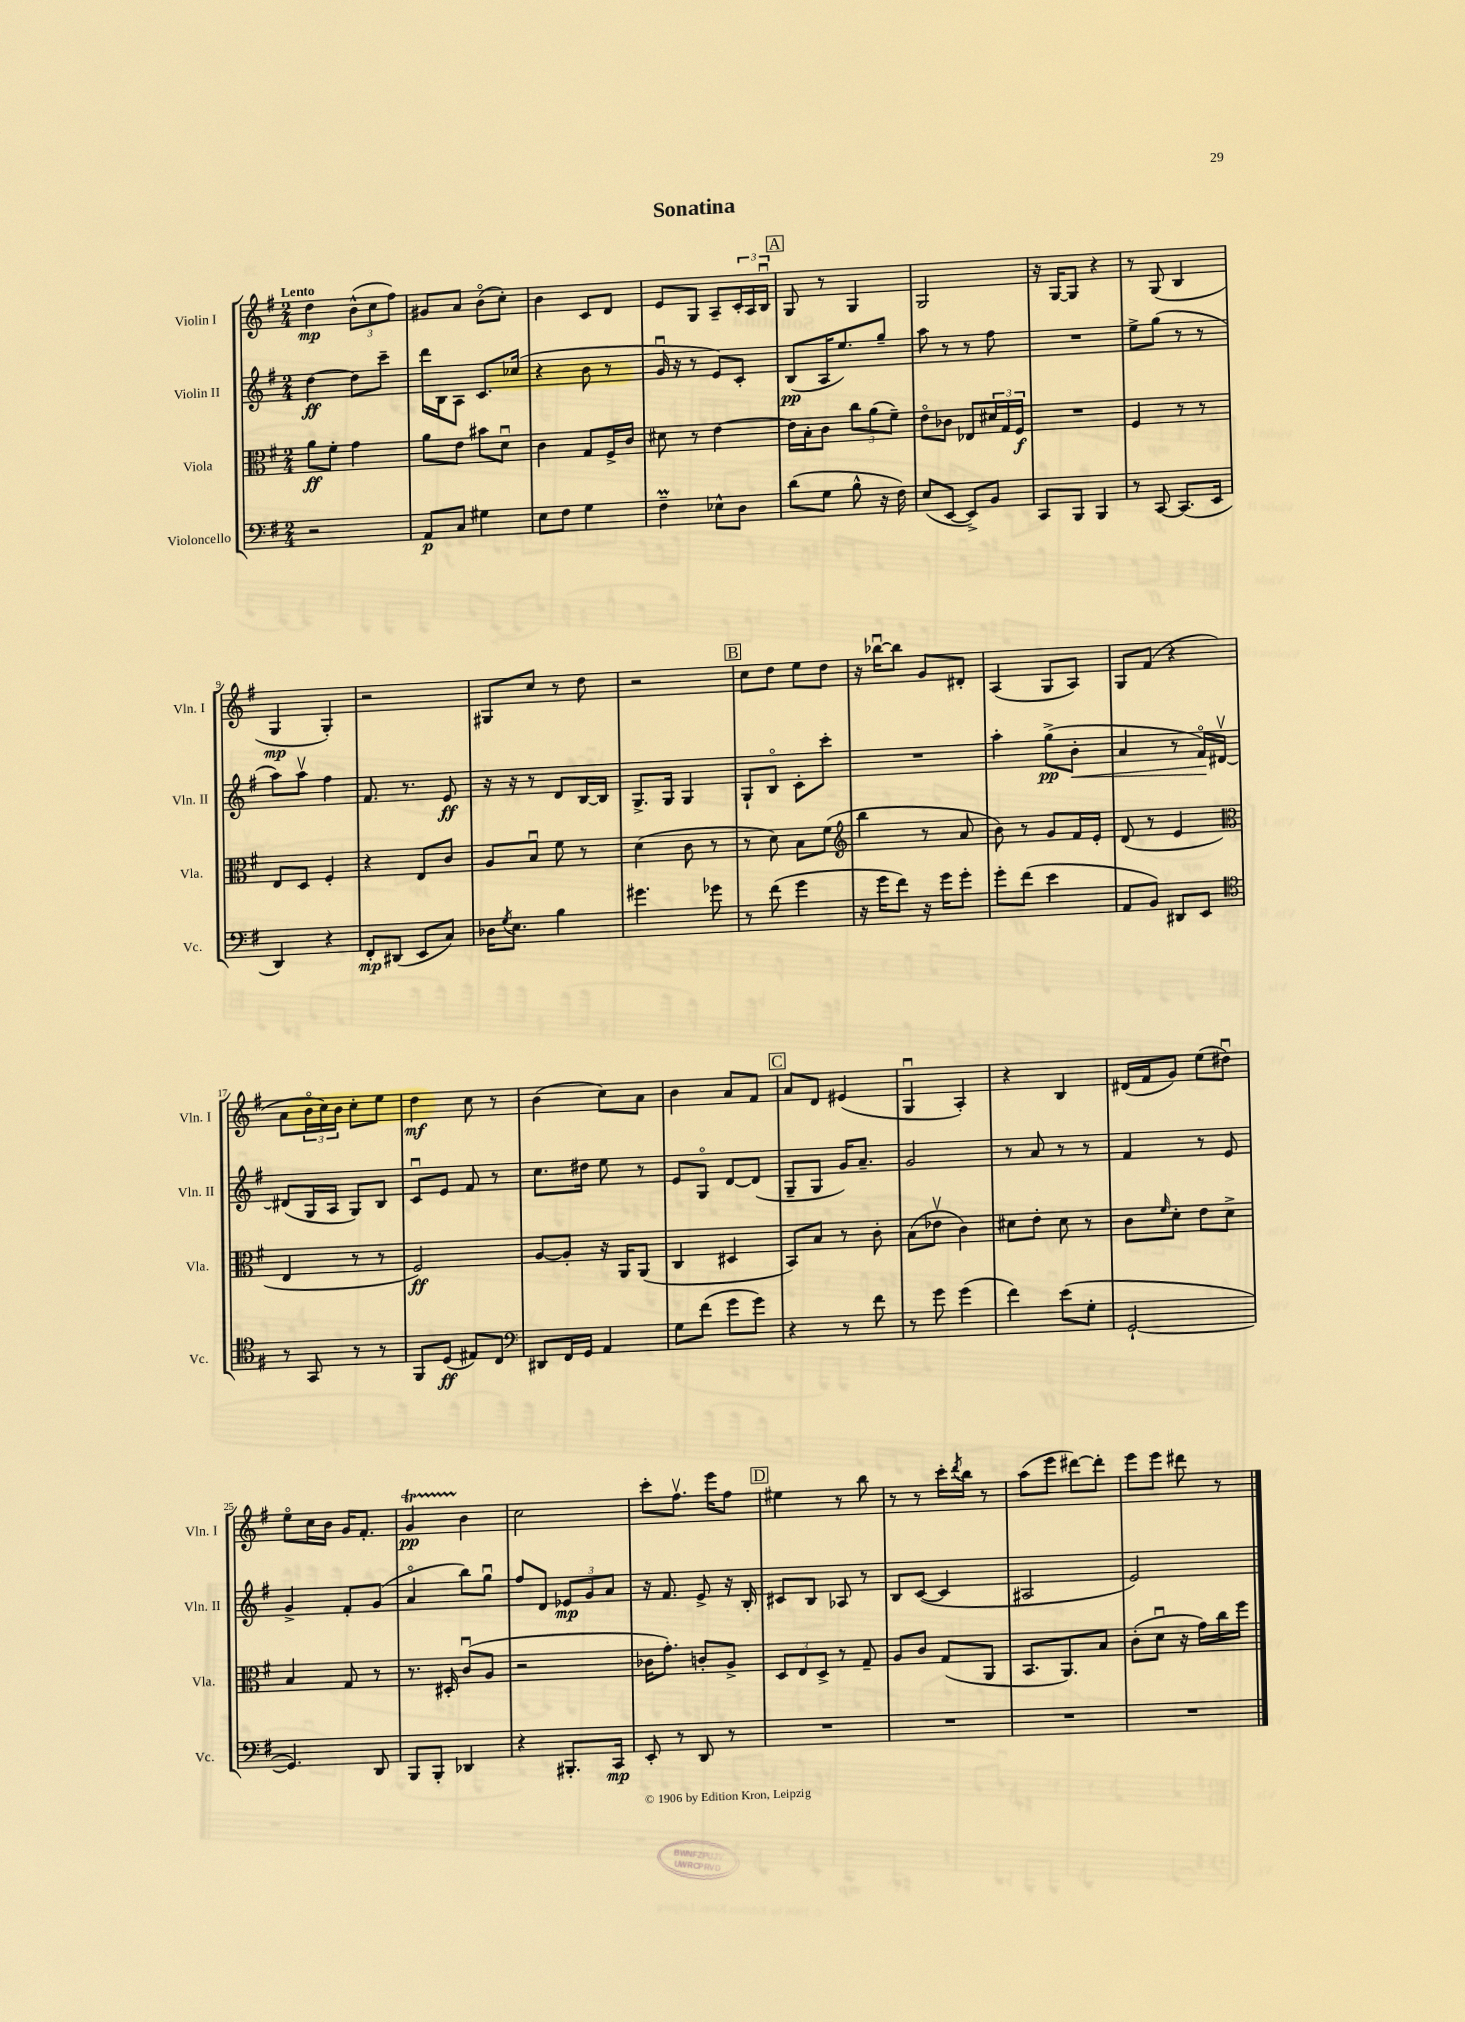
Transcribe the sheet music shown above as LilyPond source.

\header { title = "Sonatina" }
<<
\new StaffGroup <<
\new Staff = "s0" \with { instrumentName = "Violin I" shortInstrumentName = "Vln. I" } {
    \clef treble \key g \major \numericTimeSignature \time 2/4 \tempo "Lento"
    d''4\mp \tuplet 3/2 { b'8-^( c''8 fis''8) } |
    gis'8 a'8 b'8\flageolet( c''8-.) |
    b'4 c'8 d'8 |
    e'8 g8 a8-- \tuplet 3/2 { c'16-. a16 b16\downbow } |
    \mark \markup { \box "A" } g8 r8 g4 |
    g2 |
    r16 g16~ g8 r4 |
    r8 g8( b4 |
    g4\mp g4-.) |
    r2 |
    gis8 c''8 r8 d''8 |
    r2 |
    \mark \markup { \box "B" } c''8 d''8 e''8 d''8 |
    r16 bes''16~\downbow bes''8 g'8 dis'8-. |
    a4( g8 a8) |
    g8 fis'8( r4 |
    a'8 \tuplet 3/2 { b'16\flageolet c''16) b'16 } c''8-. e''8 |
    d''4\mf c''8 r8 |
    b'4( c''8) a'8 |
    b'4 a'8 fis'8 |
    \mark \markup { \box "C" } a'8 d'8 eis'4( |
    g4\downbow a4-.) |
    r4 b4 |
    dis'16( fis'16 g'8) e''8( dis''8\downbow) |
    e''8\flageolet c''16 b'16 g'16 fis'8.-. |
    g'4\startTrillSpan\pp b'4\stopTrillSpan |
    c''2 |
    c'''8-. fis''8.\upbow e'''16 fis''8 |
    \mark \markup { \box "D" } eis''4 r8 b''8 |
    r8 r8 c'''16-. \acciaccatura { d'''8 } b''16 r8 |
    a''8( e'''8 dis'''8~) dis'''8-. |
    e'''8 e'''8 dis'''8 r8 \bar "|." |
}
\new Staff = "s1" \with { instrumentName = "Violin II" shortInstrumentName = "Vln. II" } {
    \clef treble \key g \major \numericTimeSignature \time 2/4
    d''4~\ff d''8 c'''8-- |
    d'''16 b16 a8 c'8. ces''16( |
    r4 b'8 r8 |
    g'16\downbow r16 r8 e'8) c'8-. |
    \mark \markup { \box "A" } b8\pp( a16 e''8.) g''8-- |
    a''8 r8 r8 fis''8 |
    R2 |
    e''8-> g''8( r8 r8 |
    a''8) a''8\upbow fis''4 |
    fis'8. r8. e'8\ff |
    r16 r16 r8 d'8 b16~ b16 |
    g8.-> g16 g4 |
    \mark \markup { \box "B" } g8-! b8\flageolet c'8-. c'''8-. |
    R2 |
    a''4-. g''8->\pp( b'8-.\< |
    a'4 r8 fis'16\flageolet\!) dis'16~\upbow |
    dis'8( g16 a16 g8) b8 |
    c'8\downbow e'8 fis'8 r8 |
    c''8. dis''16 e''8 r8 |
    e'8 g8\flageolet d'8~ d'8( |
    \mark \markup { \box "C" } g8-- g8 g'16) a'8.-- |
    g'2 |
    r8 a'8 r8 r8 |
    fis'4 r8 e'8 |
    g'4-> fis'8-. g'8( |
    a'4\flageolet b''8) g''8\downbow |
    fis''8 d'8 \tuplet 3/2 { ees'8\mp g'8 a'8 } |
    r16 fis'8. e'8-> r16 b16-. |
    \mark \markup { \box "D" } cis'8 b8 aes8 r8 |
    b8 c'8~( c'4 |
    ais2 |
    e'2) \bar "|." |
}
\new Staff = "s2" \with { instrumentName = "Viola" shortInstrumentName = "Vla." } {
    \clef alto \key g \major \numericTimeSignature \time 2/4
    a'8\ff fis'8-. g'4 |
    a'8 e'8 bis'8 d'8\downbow |
    c'4 g8 fis16-> c'16 |
    dis'8 r8 e'4~ |
    \mark \markup { \box "A" } e'16 b16-. c'8 \tuplet 3/2 { c''8 a'8( fis'8--) } |
    e'8\flageolet ces'8 ees8 \tuplet 3/2 { dis'16 g16 fis16\f } |
    R2 |
    fis4 r8 r8 |
    e8 d8 fis4-. |
    r4 e8 c'8 |
    a8 b8\downbow fis'8 r8 |
    d'4( c'8 r8 |
    \mark \markup { \box "B" } r8 d'8) b8 fis'8( |
    \clef treble b''4 r8 a'8 |
    b'8) r8 g'8 fis'16 e'16-. |
    d'8( r8 e'4 |
    \clef alto e4 r8 r8 |
    fis2\ff) |
    a8~ a8-. r16 a,16 a,8( |
    c4 dis4 |
    \mark \markup { \box "C" } b,8) b8 r8 c'8-. |
    b8( ees'8\upbow c'4) |
    dis'8 e'8-. dis'8 r8 |
    c'8 \grace { fis'16 } d'8-. e'8 d'8-> |
    b4 g8 r8 |
    r8. dis16-. c'8\downbow( a8 |
    r2 |
    ces'16 g'8.-.) c'8-. a8-> |
    \mark \markup { \box "D" } \tuplet 3/2 { d8 e8 d8-> } r8 g8-- |
    a8 c'8 g8( a,8 |
    b,8. a,8.) b8 |
    c'8-.( d'8\downbow r16 g'16) c''16 fis''16 \bar "|." |
}
\new Staff = "s3" \with { instrumentName = "Violoncello" shortInstrumentName = "Vc." } {
    \clef bass \key g \major \numericTimeSignature \time 2/4
    r2 |
    a,8\p c8 gis4 |
    e8 fis8 g4 |
    fis4--\prall ees8-^ d8 |
    \mark \markup { \box "A" } d'8( g8 b8-^ r16 fis16) |
    e8( e,8~ e,8->) b,8 |
    c,8 b,,8 b,,4 |
    r8 c,8~ c,8.( e,16 |
    d,4) r4 |
    fis,8-.\mp dis,8( e,8 c8) |
    des16 \acciaccatura { g8 } e8. b4 |
    gis'4. ges'8 |
    \mark \markup { \box "B" } r8 fis'8( g'4 |
    r16 g'16 fis'8) r16 g'16 g'8-. |
    g'8-. fis'8( e'4 |
    a,8 b,8) dis,8 e,8 |
    \clef tenor r8 g,8 r8 r8 |
    fis,8 d8\ff( eis8) c8 |
    \clef bass dis,8 fis,16 g,16 a,4 |
    g8 fis'8( g'8 g'8) |
    \mark \markup { \box "C" } r4 r8 fis'8 |
    r8 g'8 g'4( |
    fis'4) e'8( g8-. |
    g,2~-! |
    g,4.) d,8 |
    b,,8 b,,8-. des,4 |
    r4 bis,,8.-. c,16\mp |
    e,8-. r8 d,8 r8 |
    \mark \markup { \box "D" } R2 |
    R2 |
    R2 |
    R2 \bar "|." |
}
>>
>>
